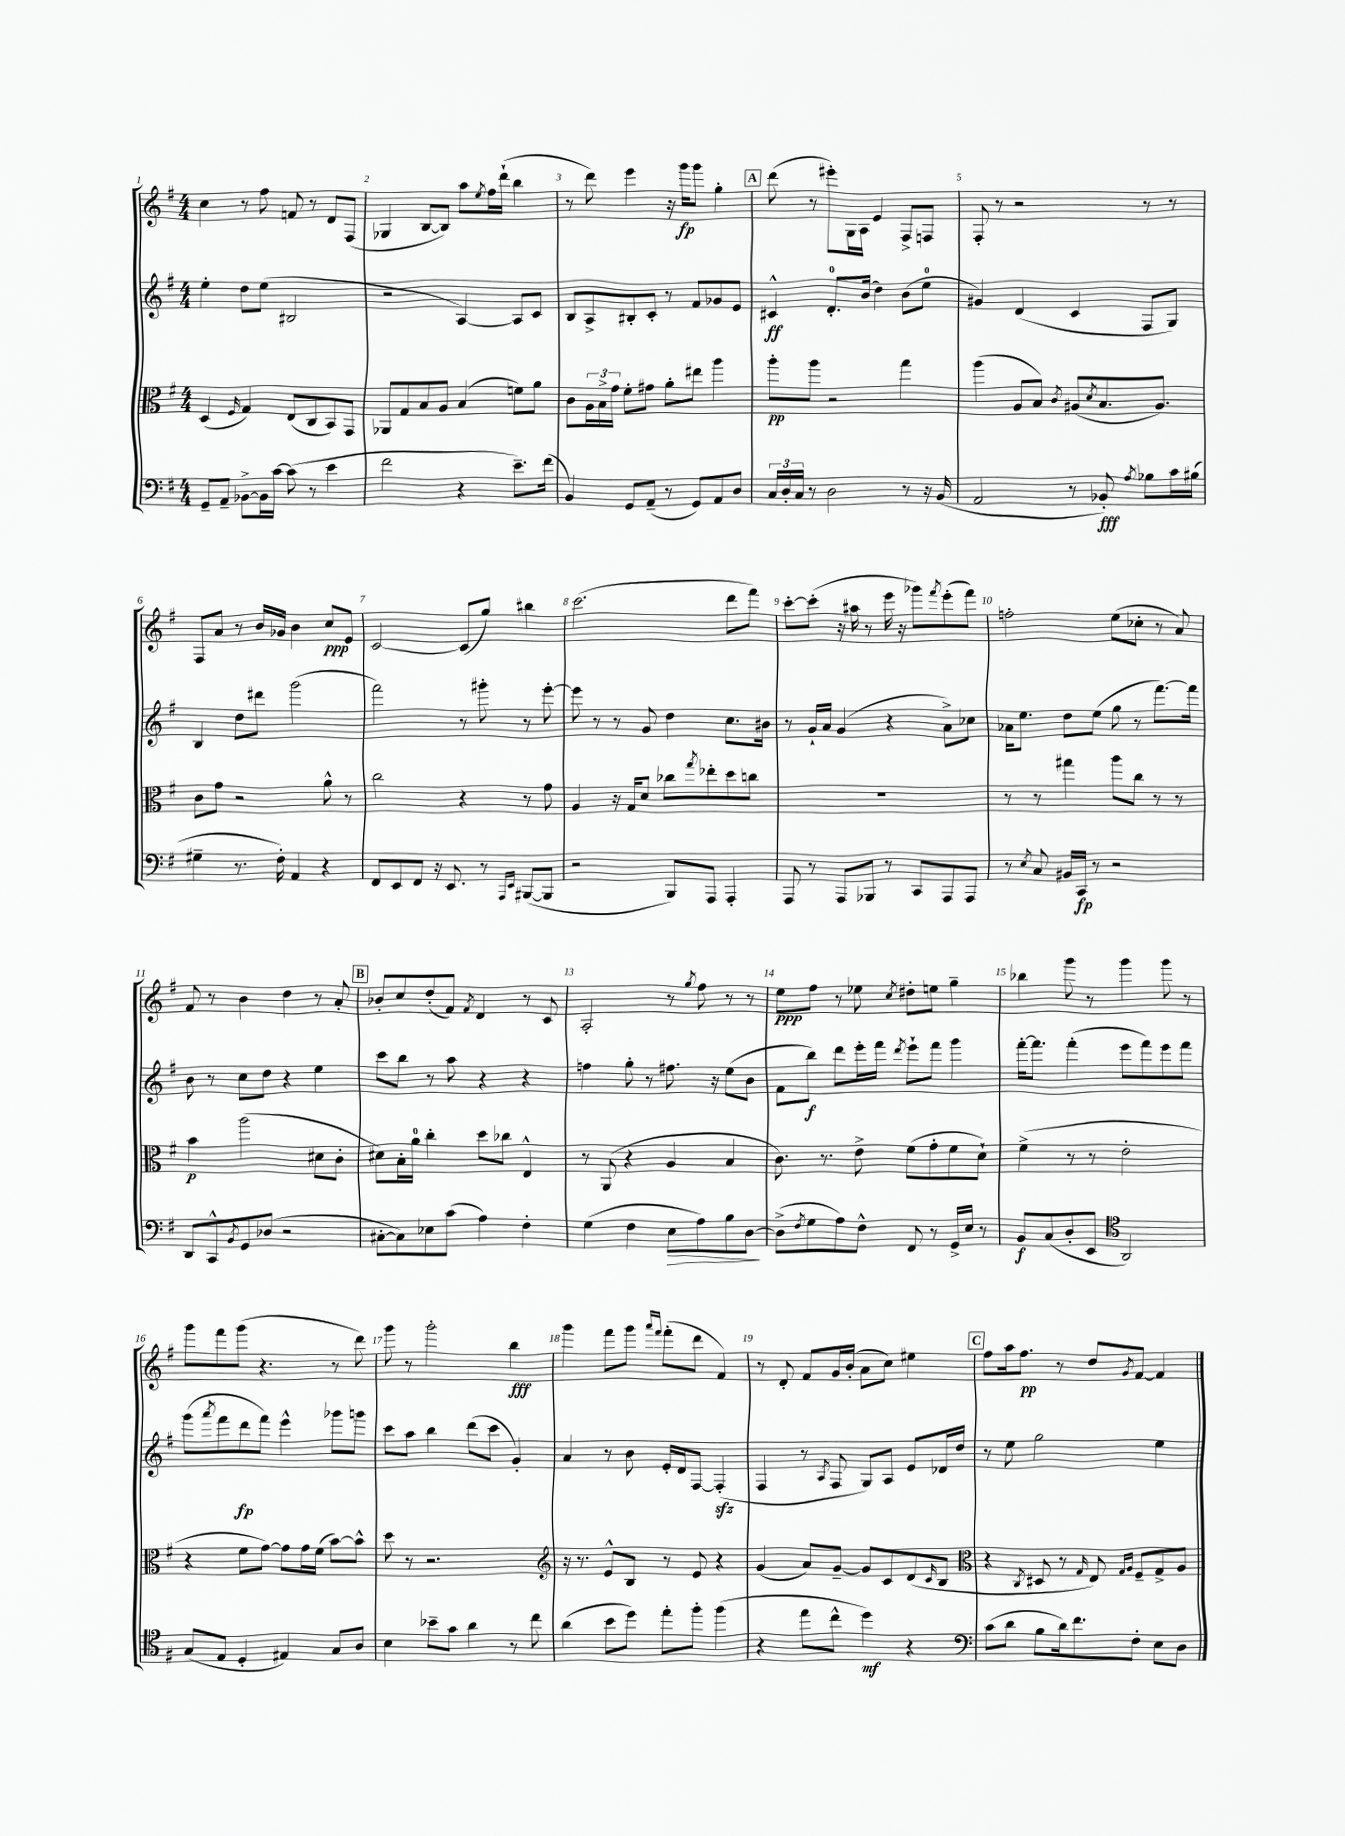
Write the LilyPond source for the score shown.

<<
\new StaffGroup <<
\new Staff = "s0" {
    \clef treble \key g \major \numericTimeSignature \time 4/4
    c''4 r8 fis''8 f'8 r8 d'8 fis8( |
    ges4 b8~ b8) a''8 \acciaccatura { e''8 } fis''16 d'''16-!( b''4 |
    r8 d'''8) e'''4 r16 g'''16\fp g'''8 g''4-. |
    \mark \markup { \box "A" } d'''8( r8 eis'''8-.) g16 a16 e'4 fis8-> f8 |
    fis8-. r8 r2 r8 r8 |
    fis8 a'8 r8 b'16 ges'16 b'4 c''8\ppp e'8 |
    c'2~ c'8( g''8) bis''4 |
    c'''2.( d'''8 fis'''8) |
    c'''8~-. c'''8-.( r16 ais''16 r8 e'''16 r16 ges'''8) \acciaccatura { fis'''8 } e'''8-.( fis'''8) |
    f''2-. e''8( ces''8-. r8 a'8) |
    fis'8 r8 b'4 d''4 r8 a'8-. |
    \mark \markup { \box "B" } bes'8-. c''8 d''8-.( fis'8) \acciaccatura { fis'8 } d'4 r8 c'8 |
    a2-. r8 \acciaccatura { g''8 } fis''8 r8 r8 |
    e''8\ppp fis''8 r8 ees''8 \acciaccatura { c''8 } dis''8-. e''8 g''4-- |
    bes''4 g'''8 r8 g'''4 g'''8 r8 |
    g'''8 fis'''8 g'''8( r4. r8 d'''8) |
    g'''8 r8 g'''2-. b''4\fff |
    g'''4 fis'''8 g'''8 \grace { a'''16 fis'''16 } fis'''8-.( d'''8 fis'4) |
    r8 d'8-. fis'8 g'16 b'16-.( a'8 c''8) eis''4 |
    \mark \markup { \box "C" } fis''8 a''16 fis''8.\pp r8 d''8 \acciaccatura { g'8 } fis'8~ fis'4 \bar "|." |
}
\new Staff = "s1" {
    \clef treble \key g \major \numericTimeSignature \time 4/4
    e''4-. d''8 e''8( bis2 |
    r2 a4~) a8 c'8 |
    b8 a8-> bis8-. c'8-. r8 fis'8 ges'8 e'8 |
    \mark \markup { \box "A" } cis'4-^\ff d'8.-0-. b'16( d''4) b'8( e''8-0 |
    gis'4) d'4( c'4 fis8 g8) |
    b4 d''8 dis'''8 g'''2( |
    fis'''2) r8 gis'''8-. r8 e'''8~-. |
    e'''8 r8 r8 g'8 d''4 c''8. bis'16 |
    r8 g'16-! a'16 g'4( r4 a'8->) ces''8 |
    aes'16 e''8. d''8 e''8( g''8 r8 fis'''8.~) fis'''16 |
    b'8 r8 c''8 d''8 r4 e''4 |
    \mark \markup { \box "B" } c'''8 b''8 r8 a''8 r4 r4 |
    f''4 g''8-. r8 fis''8. r16 e''8( b'8 |
    fis'8 b''8\f) d'''8 e'''16-. fis'''16 \acciaccatura { d'''8 } e'''8-! fis'''8 g'''4 |
    fis'''16~-. fis'''8. fis'''4-.( e'''8 fis'''8) e'''8 fis'''8 |
    g'''8( \acciaccatura { a'''8 } fis'''8 d'''8\fp fis'''8) e'''4-^ ges'''8 g'''8 |
    c'''8 a''8 b''4 d'''8( c'''8 g'4-.) |
    a'4 r8 b'8 e'16-. d'16 fis8~ fis4-.\sfz( |
    fis4 r8 \acciaccatura { a8 } fis8 g8) a8 e'8 des'16 d''16 |
    \mark \markup { \box "C" } r8 e''8 g''2 e''4 \bar "|." |
}
\new Staff = "s2" {
    \clef alto \key g \major \numericTimeSignature \time 4/4
    d4( \grace { fis16 } g4) e8( c8 b,8) g,8 |
    aes,8 g8 b8 a8 b4( f'8) a'8 |
    c'8 \tuplet 3/2 { a16 b16-> g'16 } fis'8-. gis'8 a'8-. eis''8 a''4 |
    \mark \markup { \box "A" } a''8-.\pp a''8 r2 g''4 |
    a''4( a8 b8) \acciaccatura { c'8 } ais8( \acciaccatura { d'8 } b8. ais8.) |
    c'8 g'8 r2 a'8-^ r8 |
    c''2 r4 r8 g'8 |
    a4 r16 g16 d'8 ces''8 \acciaccatura { g''8 } ees''8-. d''8 c''8 |
    R1 |
    r8 r8 gis''4 a''8 c''8 r8 r8 |
    b'4\p a''2( dis'8 c'8-. |
    \mark \markup { \box "B" } dis'8) b16-. a'16-0 c''4-. d''8 ces''8 e4-^ |
    r8 a,8( r4 a4 b4 |
    c'8.) r8. e'8-> fis'8( g'8-. fis'8 d'8-!) |
    fis'4->( r8 r8 e'2-. |
    r4 fis'8 g'8~) g'8 g'16 fis'16( b'8~) b'8-^ |
    d''8 r8 r2. |
    \clef treble r16 r8. e'8-^ b8 r8 e'8 r4 |
    g'4( a'8) g'8~-- g'8 c'8 d'8( \grace { c'16 } b8 |
    \mark \markup { \box "C" } \clef alto r4 \acciaccatura { c8 } dis8 r8 \grace { g16 } e8) \grace { g16 a16 } fis8-- g8-> a8 \bar "|." |
}
\new Staff = "s3" {
    \clef bass \key g \major \numericTimeSignature \time 4/4
    g,8-- a,8-- bes,8~-> bes,16 c'16~ c'8( r8 e'4 |
    fis'2 r4 e'8.--) fis'16( |
    b,4) g,8 a,8--( r8 g,8) a,8 d8 |
    \mark \markup { \box "A" } \tuplet 3/2 { c16 d16-. c16 } r8 d2 r8 r16 b,16( |
    a,2 r8 bes,8-.\fff) \acciaccatura { a8 } bes8 c'16 bis16( |
    gis4-- r8. fis16-.) a,4 r4 |
    fis,8 e,8 fis,8 r16 e,8. r8 \grace { a,,16 e,16 } bis,,8~( bis,,8 |
    r2 b,,8) a,,8 a,,4-. |
    a,,8 r8 a,,8 bes,,8 r8 c,8 a,,8 a,,8 |
    r8 \acciaccatura { e8 } c8 bis,16 c,16\fp r8 r2 |
    d,8 c,8-^ \acciaccatura { b,8 } g,8 des8( r2 |
    \mark \markup { \box "B" } cis8~-. cis8) ees8 c'8( a4) fis4-. |
    g4( fis4 e8\> a8) b8 d8~\! |
    d8->( \acciaccatura { fis8 } g8 a8) fis8-^ fis,8 r8 g,16-> e16 r8 |
    b,8\f c8( d8-. e,8 \clef tenor a,2) |
    g8( e8 d4-. eis4) g8 a8 |
    b4 bes'8-- g'8 a'4 r8 c''8 |
    a'4( b'8 d''8) e''8-. fis''8-. fis''4( |
    r4 e''8 c''8-^ d''4\mf) r4 |
    \mark \markup { \box "C" } \clef bass c'8( d'8 b8 d'16) fis'8. fis8-. e8 d8 \bar "|." |
}
>>
>>
\layout { \context { \Score \override BarNumber.break-visibility = ##(#f #t #t) barNumberVisibility = #all-bar-numbers-visible } }
